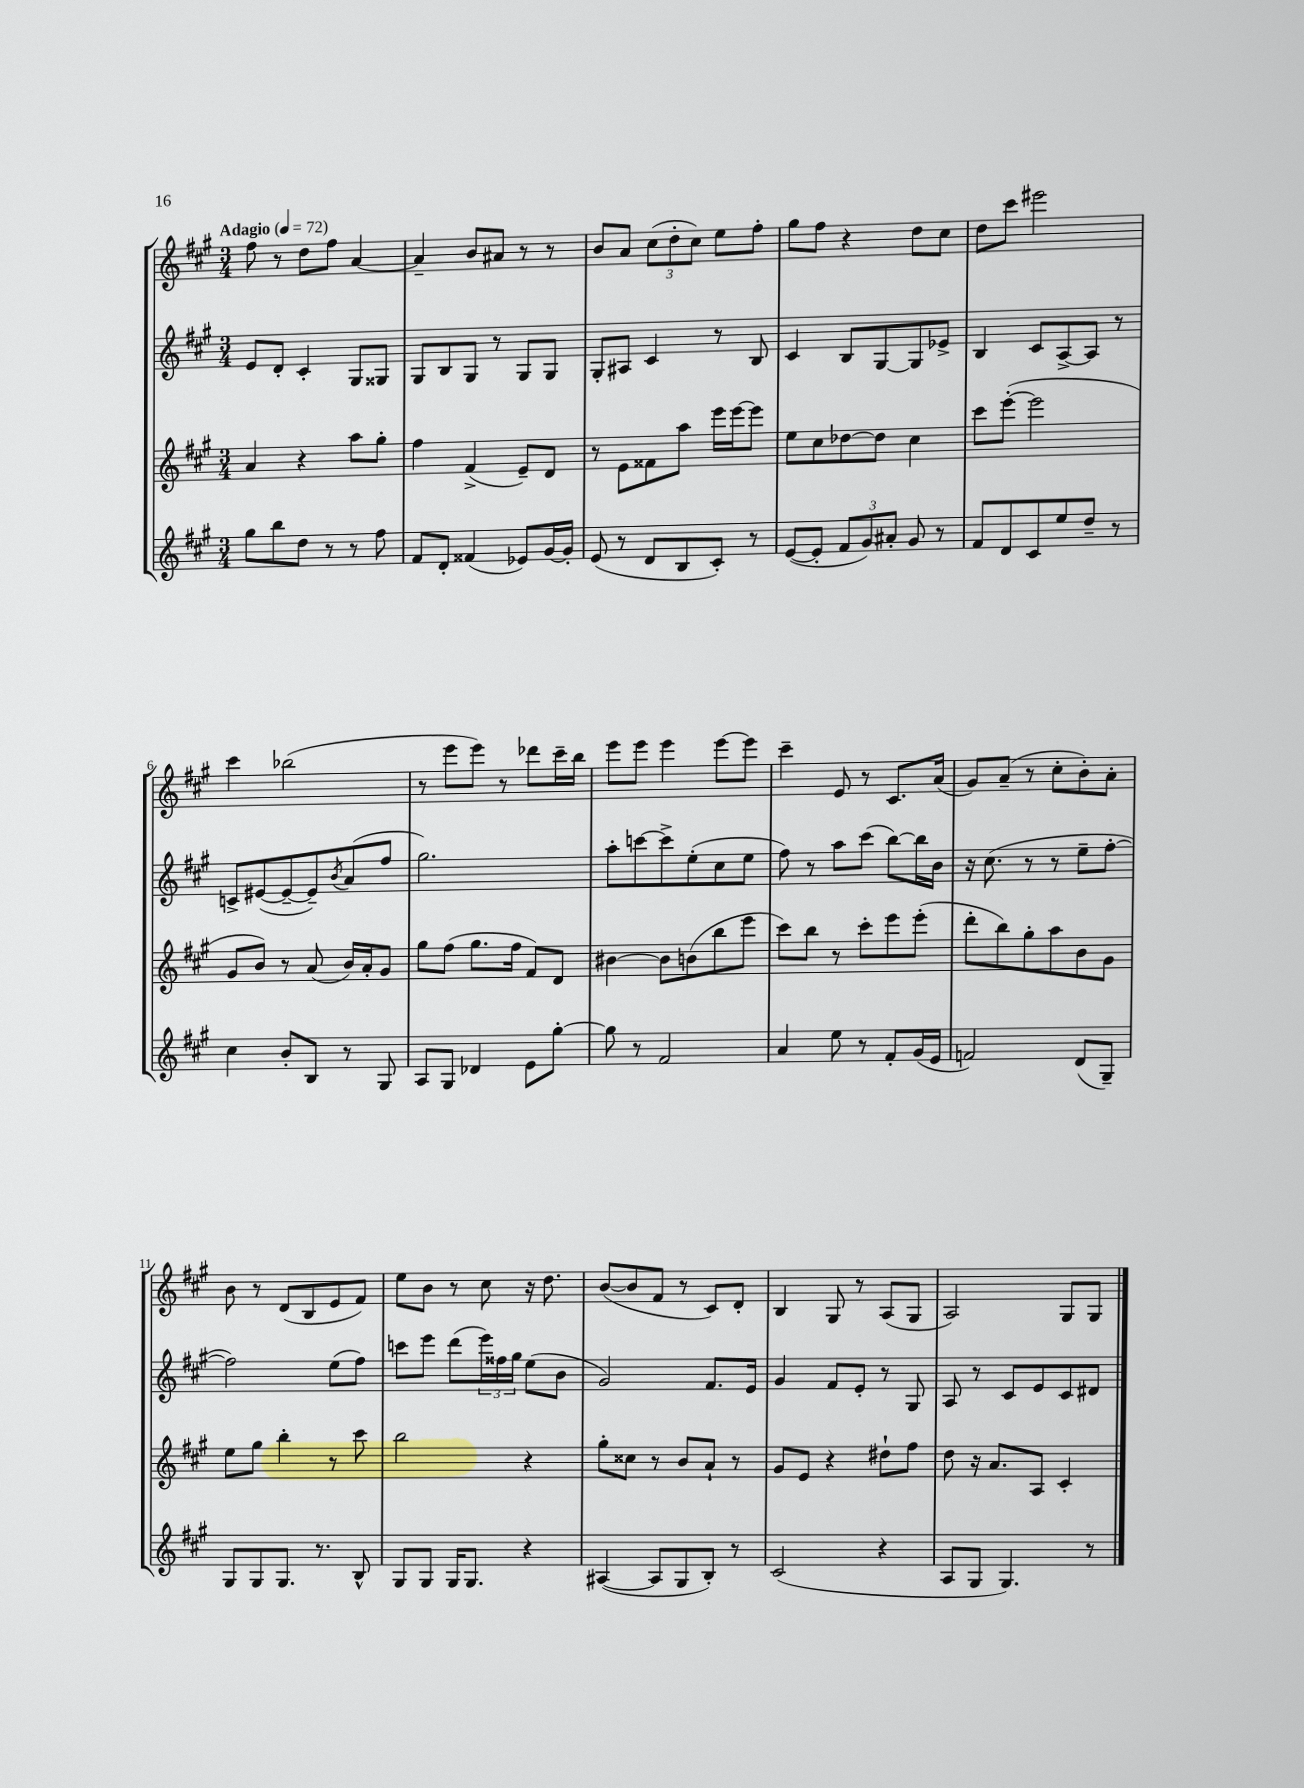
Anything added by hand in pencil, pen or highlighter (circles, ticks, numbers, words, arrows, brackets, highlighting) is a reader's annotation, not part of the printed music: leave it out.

**kern	**kern	**kern	**kern
*staff4	*staff3	*staff2	*staff1
*clefG2	*clefG2	*clefG2	*clefG2
*k[f#c#g#]	*k[f#c#g#]	*k[f#c#g#]	*k[f#c#g#]
*M3/4	*M3/4	*M3/4	*M3/4
*MM72	*MM72	*MM72	*MM72
8gg#	4a	8e	8ff#
8bb	.	8d'	8r
8dd	4r	4c#'	8dd
8r	.	.	8ff#
8r	8aa	8G#	[4a
8ff#	8gg#'	8G##	.
=	=	=	=
8f#	4ff#	8G#	4a~]
8d'	.	8B	.
(4f##	(4f#^	8G#	8b
.	.	8r	8a#
8e-)	8e~)	8G#	8r
[16g#	8d	8G#	8r
16g#']	.	.	.
=	=	=	=
(8e	8r	8G#'	8b
8r	8e	8A#	8a
8d	8f##	4c#	(12cc#
.	.	.	12dd'
8B	8aa	.	.
.	.	.	12cc#)
8c#')	16eee	8r	8ee
.	[16eee	.	.
8r	8eee]	8B	8ff#'
=	=	=	=
([8e	8ee	4c#	8gg#
8e']	8cc#	.	8ff#
12f#	[8dd-	8B	4r
12g#)	.	.	.
.	8dd-]	[8G#	.
12a#'	.	.	.
8g#	4cc#	8G#]	8dd
8r	.	8e-^	8cc#
=	=	=	=
8f#	8ccc#	4B	8dd
8d	([8eee'	.	8ccc#
8c#	2eee]	8c#	2eee#
8ee	.	[8A^	.
8dd~	.	8A]	.
8r	.	8r	.
=	=	=	=
4cc#	8g#	8c^	4ccc#
.	8b)	([8e#	.
8b'	8r	8e#~_	(2bb-
8B	(8a	8e#~])	.
.	.	8qb	.
8r	16b)	(8a	.
.	16a'	.	.
8G#	8g#	8ff#	.
=	=	=	=
8A	8gg#	2.gg#)	8r
8G#	(8ff#	.	8eee
4d-	8.gg#	.	8eee)
.	.	.	8r
.	16ff#	.	.
8e	8f#)	.	8ddd-
[8gg#'	8d	.	16ccc#~
.	.	.	16bb
=	=	=	=
8gg#]	[4b#	8aa'	8eee
8r	.	[8ccc	8eee
2f#	8b#]	8ccc^]	4eee
.	(8b	(8ee'	.
.	8bb	8cc#	[8eee
.	8eee	8ee	8eee]
=	=	=	=
4a	8ccc#)	8ff#)	4ccc#~
.	8bb	8r	.
8ee	8r	8aa	8e
8r	8ccc#'	(8ccc#	8r
8f#'	8eee	[8bb)	8.c#
(16g#	(8eee'	16bb]	.
16e	.	16b	(16a
=	=	=	=
2f)	8ddd'	16r	8g#)
.	.	(8.cc#	.
.	8bb)	.	(8a~
.	8gg#'	8r	8r
.	8aa	8r	8cc#'
(8d	8b	8ee~	8b')
8G#~)	8g#	[8ff#'	8a'
=	=	=	=
8G#	8ee	2ff#])	8b
8G#	8gg#	.	8r
8.G#	4bb'	.	(8d
.	.	.	8B
8.r	.	.	.
.	8r	(8ee	8e
8B^^	8ccc#	8ff#)	8f#)
=	=	=	=
8G#	2bb	8ccc	8ee
8G#	.	8eee	8b
16G#	.	(8ddd	8r
8.G#	.	.	.
.	.	24eee)	8cc#
.	.	24ff##	.
.	.	24gg#	.
4r	4r	(8ee	16r
.	.	.	8.dd
.	.	8b	.
=	=	=	=
([4A#	8gg#'	2g#)	([8b
.	8cc##	.	8b]
8A#]	8r	.	8f#
8G#	8b	.	8r
8B')	8a`	8.f#	8c#)
8r	8r	.	8d'
.	.	16e	.
=	=	=	=
(2c#	8g#	4g#	4B
.	8e	.	.
.	4r	8f#	8G#
.	.	8e'	8r
4r	8dd#`	8r	(8A
.	8ff#	8G#	8G#
=	=	=	=
8A	8dd	8A	2A)
8G#	16r	8r	.
.	8.a	.	.
4.G#)	.	8c#	.
.	8A	8e	.
.	4c#'	8c#	8G#
8r	.	8d#	8G#
==	==	==	==
*-	*-	*-	*-
